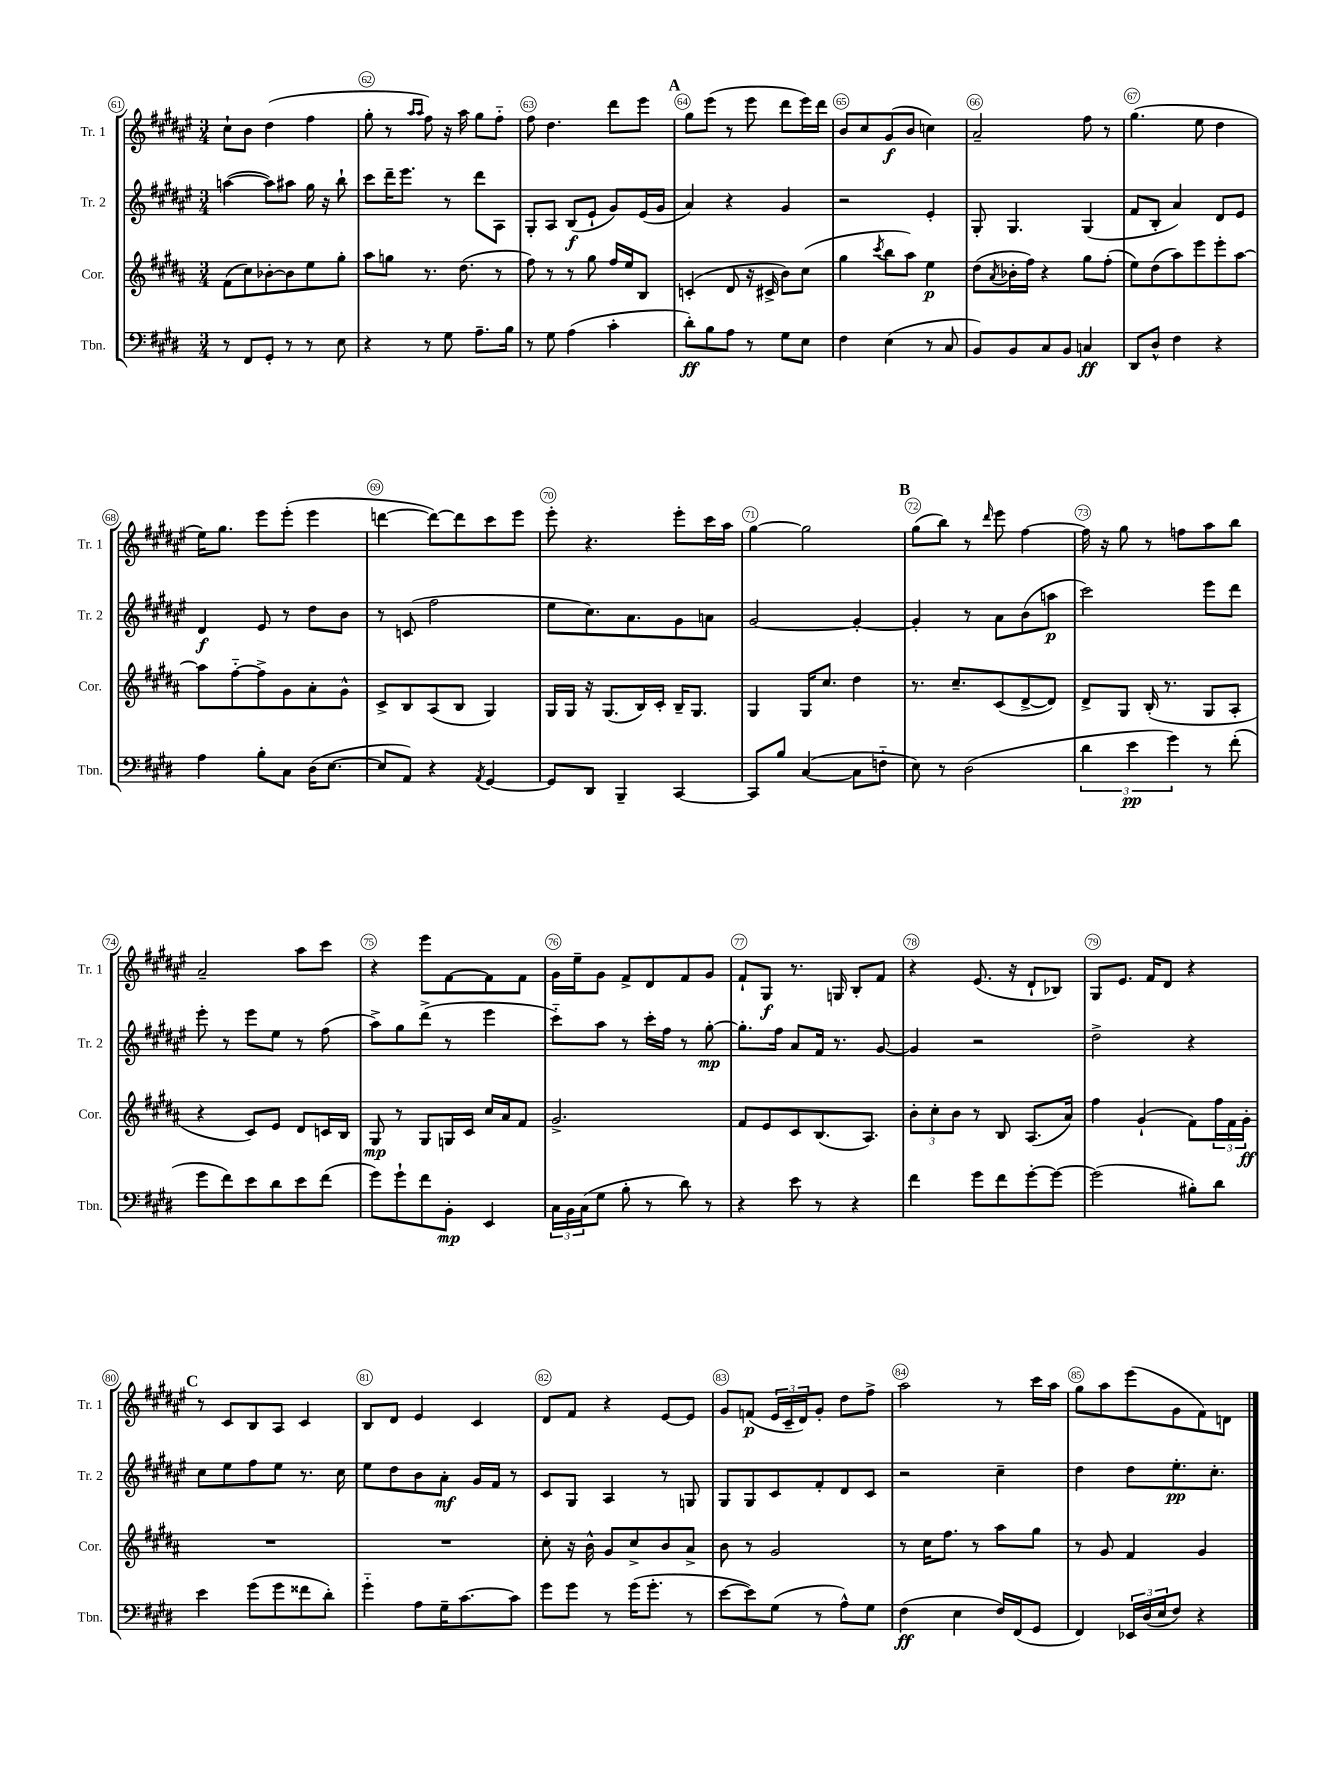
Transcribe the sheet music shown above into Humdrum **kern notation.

**kern	**dynam	**kern	**dynam	**kern	**dynam	**kern	**dynam
*part4	*part4	*part3	*part3	*part2	*part2	*part1	*part1
*staff4	*staff4	*staff3	*staff3	*staff2	*staff2	*staff1	*staff1
*I"Tbn.	*	*I"Cor.	*	*I"Tr. 2	*	*I"Tr. 1	*
*I'Tbn.	*	*I'Cor.	*	*I'Tr. 2	*	*I'Tr. 1	*
*clefF4	*	*clefG2	*	*clefG2	*	*clefG2	*
*k[f#c#g#d#]	*	*k[f#c#g#d#a#]	*	*k[f#c#g#d#a#e#]	*	*k[f#c#g#d#a#e#]	*
*M3/4	*	*M3/4	*	*M3/4	*	*M3/4	*
=61	=61	=61	=61	=61	=61	=61	=61
8r	.	(8f#\L	.	([4aan\	.	8cc#`\L	.
8FF#/L	.	8cc#\)	.	.	.	8b\J	.
8GG#'/J	.	[8b-X'\	.	8aa\L])	.	(4dd#\	.
8r	.	8b-\]	.	8aa#X\J	.	.	.
8r	.	8ee\	.	16gg#\	.	4ff#\	.
.	.	.	.	16r	.	.	.
8E\	.	8gg#'\J	.	8bb`\	.	.	.
=62	=62	=62	=62	=62	=62	=62	=62
4r	.	8aa#\L	.	8ccc#\L	.	8gg#'\	.
.	.	8ggn\J	.	16ddd#~\K	.	8r	.
.	.	.	.	8.eee#\J	.	.	.
.	.	.	.	.	.	16qqaa#/LL	.
.	.	.	.	.	.	16qqaa#/JJ	.
8r	.	8.r	.	.	.	8ff#\)	.
8G#\	.	.	.	8r	.	16r	.
.	.	(8.dd#\	.	.	.	16aa#\	.
8.A~\L	.	.	.	8ddd#\L	.	8gg#\L	.
.	.	8r	.	8A#\J	.	8ff#\J	.
16B\Jk	.	.	.	.	.	.	.
=63	=63	=63	=63	=63	=63	=63	=63
8r	.	8ff#\)	.	8G#'/L	.	8ff#\	.
8G#\	.	8r	.	8A#/J	.	4.dd#\	.
(4A\	.	8r	.	(8B/L	f	.	.
.	.	8gg#\	.	8e#`/J	.	.	.
4c#'\	.	16ff#/LL	.	8g#/L)	.	8ddd#\L	.
.	.	16ee/J	.	.	.	.	.
.	.	8B/J	.	(16e#/L	.	8eee#\J	.
.	.	.	.	16g#/JJ	.	.	.
!!LO:REH:place=s1:t=A
=64	=64	=64	=64	=64	=64	=64	=64
8d#'\L)	ff	(4cn'/	.	4a#/)	.	8gg#\L	.
8B\	.	.	.	.	.	(8eee#\J	.
8A\J	.	8d#/	.	4r	.	8r	.
8r	.	16r	.	.	.	8eee#\	.
.	.	16c#X^/	.	.	.	.	.
8G#\L	.	8b\L)	.	4g#/	.	8ddd#\L	.
8E\J	.	(8cc#\J	.	.	.	16eee#\L)	.
.	.	.	.	.	.	16ddd#\JJ	.
=65	=65	=65	=65	=65	=65	=65	=65
4F#\	.	4gg#\	.	2r	.	8b/L	.
.	.	.	.	.	.	8cc#/	.
.	.	8qccc#/	.	.	.	.	.
(4E\	.	8bb\L	.	.	.	(8g#/	f
.	.	8aa#\J)	.	.	.	8b/J	.
8r	.	4ee\	p	4e#'/	.	4ccn\)	.
8C#/	.	.	.	.	.	.	.
=66	=66	=66	=66	=66	=66	=66	=66
8BB/L)	.	(8dd#\L	.	8G#'/	.	2a#~/	.
.	.	8qa#/	.	.	.	.	.
8BB/	.	16b-X'\L	.	4.G#/	.	.	.
.	.	16ff#\JJ)	.	.	.	.	.
8C#/	.	4r	.	.	.	.	.
8BB/J	.	.	.	.	.	.	.
4Cn/	ff	8gg#\L	.	(4G#/	.	8ff#\	.
.	.	(8ff#'\J	.	.	.	8r	.
=67	=67	=67	=67	=67	=67	=67	=67
8DD#/L	.	8ee\L)	.	8f#/L	.	(4.gg#\	.
8D#^^/J	.	(8dd#\	.	8B'/J	.	.	.
4F#\	.	8aa#\)	.	4a#/)	.	.	.
.	.	8eee\	.	.	.	8ee#\	.
4r	.	8eee'\	.	8d#/L	.	4dd#\	.
.	.	[8aa#\J	.	8e#/J	.	.	.
!!LO:LB:g=z
=68	=68	=68	=68	=68	=68	=68	=68
4A\	.	8aa#\L]	.	4d#/	f	16ee#\KL)	.
.	.	.	.	.	.	8.gg#\J	.
.	.	[8ff#\	.	.	.	.	.
8B'\L	.	8ff#^\]	.	8e#/	.	8eee#\L	.
8C#\J	.	8g#\	.	8r	.	(8eee#'\J	.
(16D#\KL	.	8a#'\	.	8dd#\L	.	4eee#\	.
[8.E\J	.	.	.	.	.	.	.
.	.	8g#^^\J	.	8b\J	.	.	.
=69	=69	=69	=69	=69	=69	=69	=69
8E/L]	.	8c#^/L	.	8r	.	[4dddn\	.
8AA/J)	.	8B/	.	(8cn/	.	.	.
4r	.	(8A#/	.	2ff#\	.	8ddd\L_)	.
.	.	8B/J	.	.	.	8ddd\]	.
8qAA/	.	.	.	.	.	.	.
[4GG#/	.	4G#/)	.	.	.	8ccc#\	.
.	.	.	.	.	.	8eee#\J	.
=70	=70	=70	=70	=70	=70	=70	=70
8GG#/L]	.	16G#/LL	.	8ee#\L	.	8eee#'\	.
.	.	16G#/JJ	.	.	.	.	.
8DD#/J	.	16r	.	8.cc#\)	.	4.r	.
.	.	(8.G#/L	.	.	.	.	.
4BBB~/	.	.	.	.	.	.	.
.	.	.	.	8.a#\	.	.	.
.	.	16B/L)	.	.	.	.	.
.	.	16c#'/JJ	.	.	.	.	.
[4CC#/	.	16B~/KL	.	8g#\	.	8eee#'\L	.
.	.	8.G#/J	.	.	.	.	.
.	.	.	.	8an\J	.	16ccc#\L	.
.	.	.	.	.	.	16aa#\JJ	.
=71	=71	=71	=71	=71	=71	=71	=71
8CC#/L]	.	4G#/	.	[2g#/	.	[4gg#\	.
8B/J	.	.	.	.	.	.	.
([4C#/	.	16G#/KL	.	.	.	2gg#\]	.
.	.	8.cc#/J	.	.	.	.	.
8C#\L]	.	4dd#\	.	4g#'/_	.	.	.
8Fn\J	.	.	.	.	.	.	.
!!LO:REH:place=s1:t=B
=72	=72	=72	=72	=72	=72	=72	=72
8E\)	.	8.r	.	4g#'/]	.	(8gg#\L	.
8r	.	.	.	.	.	8bb\J)	.
.	.	8.cc#~/L	.	.	.	.	.
(2D#\	.	.	.	8r	.	8r	.
.	.	.	.	.	.	16qqddd#/	.
.	.	(8c#/	.	8a#\L	.	8eee#\	.
.	.	[8d#^/	.	(8b\	.	[4ff#\	.
.	.	8d#/J])	.	8aan\J	p	.	.
=73	=73	=73	=73	=73	=73	=73	=73
6d#\	.	8d#^/L	.	2ccc#\)	.	16ff#\]	.
.	.	.	.	.	.	16r	.
.	.	8G#/J	.	.	.	8gg#\	.
6e\	pp	.	.	.	.	.	.
.	.	(16B'/	.	.	.	8r	.
.	.	8.r	.	.	.	.	.
6g#\)	.	.	.	.	.	.	.
.	.	.	.	.	.	8ffn\L	.
8r	.	8G#/L	.	8eee#\L	.	8aa#\	.
(8f#'\	.	8A#'/J	.	8ddd#\J	.	8bb\J	.
!!LO:LB:g=z
=74	=74	=74	=74	=74	=74	=74	=74
8g#\L	.	4r	.	8eee#'\	.	2a#~/	.
8f#\)	.	.	.	8r	.	.	.
8e\	.	8c#/L)	.	8eee#\L	.	.	.
8d#\	.	8e/J	.	8ee#\J	.	.	.
8e\	.	8d#/L	.	8r	.	8aa#\L	.
(8f#\J	.	16cn/L	.	(8ff#\	.	8ccc#\J	.
.	.	16B/JJ	.	.	.	.	.
=75	=75	=75	=75	=75	=75	=75	=75
8g#\L)	.	8G#/	mp	8aa#^\L)	.	4r	.
8g#`\	.	8r	.	8gg#\	.	.	.
8f#\	.	8G#/L	.	(8ddd#^\J	.	8eee#\L	.
8BB'\J	mp	16Gn/L	.	8r	.	[8f#\	.
.	.	16c#/JJ	.	.	.	.	.
4EE/	.	16cc#/LL	.	4eee#\	.	8f#\]	.
.	.	16a#/J	.	.	.	.	.
.	.	8f#/J	.	.	.	8f#\J	.
=76	=76	=76	=76	=76	=76	=76	=76
24C#\LL	.	2.g#^/	.	8ccc#\L)	.	16g#\LL	.
24BB\	.	.	.	.	.	.	.
.	.	.	.	.	.	16ee#~\J	.
(24C#\J	.	.	.	.	.	.	.
8G#\J	.	.	.	8aa#\J	.	8g#\J	.
8B'\	.	.	.	8r	.	8f#^/L	.
8r	.	.	.	16ccc#'\LL	.	8d#/	.
.	.	.	.	16ff#\JJ	.	.	.
8d#\)	.	.	.	8r	.	8f#/	.
8r	.	.	.	[8gg#'\	mp	8g#/J	.
=77	=77	=77	=77	=77	=77	=77	=77
4r	.	8f#/L	.	8.gg#'\L]	.	8f#`/L	.
.	.	8e/	.	.	.	8G#/J	f
.	.	.	.	16ff#\Jk	.	.	.
8e\	.	8c#/	.	8a#/L	.	8.r	.
8r	.	(8.B/	.	16f#/Jk	.	.	.
.	.	.	.	8.r	.	16Gn/	.
4r	.	.	.	.	.	8B'/L	.
.	.	8.A#/J)	.	.	.	.	.
.	.	.	.	[8g#/	.	8f#/J	.
=78	=78	=78	=78	=78	=78	=78	=78
4f#\	.	12b'\L	.	4g#/]	.	4r	.
.	.	12cc#'\	.	.	.	.	.
.	.	12b\J	.	.	.	.	.
8g#\L	.	8r	.	2r	.	(8.e#/	.
8f#\	.	8B/	.	.	.	.	.
.	.	.	.	.	.	16r	.
[8g#'\	.	(8.A#/L	.	.	.	8d#`/L	.
8g#\J_	.	.	.	.	.	8B-X/J)	.
.	.	16a#/Jk)	.	.	.	.	.
=79	=79	=79	=79	=79	=79	=79	=79
(2g#\]	.	4ff#\	.	2dd#^\	.	8G#/L	.
.	.	.	.	.	.	8.e#/J	.
.	.	(4g#`/	.	.	.	.	.
.	.	.	.	.	.	16f#/KL	.
.	.	.	.	.	.	8d#/J	.
8B#X'\L)	.	8f#\L)	.	4r	.	4r	.
8d#\J	.	24ff#\L	.	.	.	.	.
.	.	24f#\	.	.	.	.	.
.	.	24g#'\JJ	ff	.	.	.	.
!!LO:LB:g=z
!!LO:REH:place=s1:t=C
=80	=80	=80	=80	=80	=80	=80	=80
4e\	.	2.r	.	8cc#\L	.	8r	.
.	.	.	.	8ee#\	.	8c#/L	.
(8g#\L	.	.	.	8ff#\	.	8B/	.
8g#\	.	.	.	8ee#\J	.	8A#/J	.
8f##X\	.	.	.	8.r	.	4c#/	.
8d#'\J)	.	.	.	.	.	.	.
.	.	.	.	16cc#\	.	.	.
=81	=81	=81	=81	=81	=81	=81	=81
4g#\	.	2.r	.	8ee#\L	.	8B/L	.
.	.	.	.	8dd#\	.	8d#/J	.
8A\L	.	.	.	8b\	.	4e#/	.
16G#~\K	.	.	.	8a#'\J	mf	.	.
[8.c#\	.	.	.	.	.	.	.
.	.	.	.	16g#/LL	.	4c#/	.
.	.	.	.	16f#/JJ	.	.	.
8c#\J]	.	.	.	8r	.	.	.
=82	=82	=82	=82	=82	=82	=82	=82
8g#\L	.	8cc#'\	.	8c#/L	.	8d#/L	.
8g#\J	.	16r	.	8G#/J	.	8f#/J	.
.	.	16b^^\	.	.	.	.	.
8r	.	8g#/L	.	4A#/	.	4r	.
(16g#\KL	.	8cc#^/	.	.	.	.	.
8.g#'\J	.	.	.	.	.	.	.
.	.	8b/	.	8r	.	[8e#/L	.
8r	.	8a#^/J	.	8Gn/	.	8e#/J]	.
=83	=83	=83	=83	=83	=83	=83	=83
[8e\L	.	8b\	.	8G#/L	.	8g#/L	.
8e\])	.	8r	.	8G#/	.	(8fn/J	p
(8G#\J	.	2g#/	.	8c#/	.	24e#/LL	.
.	.	.	.	.	.	24c#~/	.
.	.	.	.	.	.	24d#/J)	.
8r	.	.	.	8f#'/	.	8g#'/J	.
8A^^\L)	.	.	.	8d#/	.	8dd#\L	.
8G#\J	.	.	.	8c#/J	.	8ff#^\J	.
=84	=84	=84	=84	=84	=84	=84	=84
(4F#\	ff	8r	.	2r	.	2aa#\	.
.	.	16cc#\KL	.	.	.	.	.
.	.	8.ff#\J	.	.	.	.	.
4E\	.	.	.	.	.	.	.
.	.	8r	.	.	.	.	.
16F#/LL)	.	8aa#\L	.	4cc#~\	.	8r	.
(16FF#/J	.	.	.	.	.	.	.
8GG#/J	.	8gg#\J	.	.	.	16ccc#\LL	.
.	.	.	.	.	.	16aa#\JJ	.
=85	=85	=85	=85	=85	=85	=85	=85
4FF#/)	.	8r	.	4dd#\	.	8gg#\L	.
.	.	8g#/	.	.	.	8aa#\	.
24EE-X/LL	.	4f#/	.	8dd#\L	.	(8eee#\	.
(24D#/	.	.	.	.	.	.	.
24E/J	.	.	.	.	.	.	.
8F#/J)	.	.	.	8.ee#'\	pp	8g#\	.
4r	.	4g#/	.	.	.	8f#\)	.
.	.	.	.	8.cc#'\J	.	.	.
.	.	.	.	.	.	8dn\J	.
==	==	==	==	==	==	==	==
*-	*-	*-	*-	*-	*-	*-	*-
